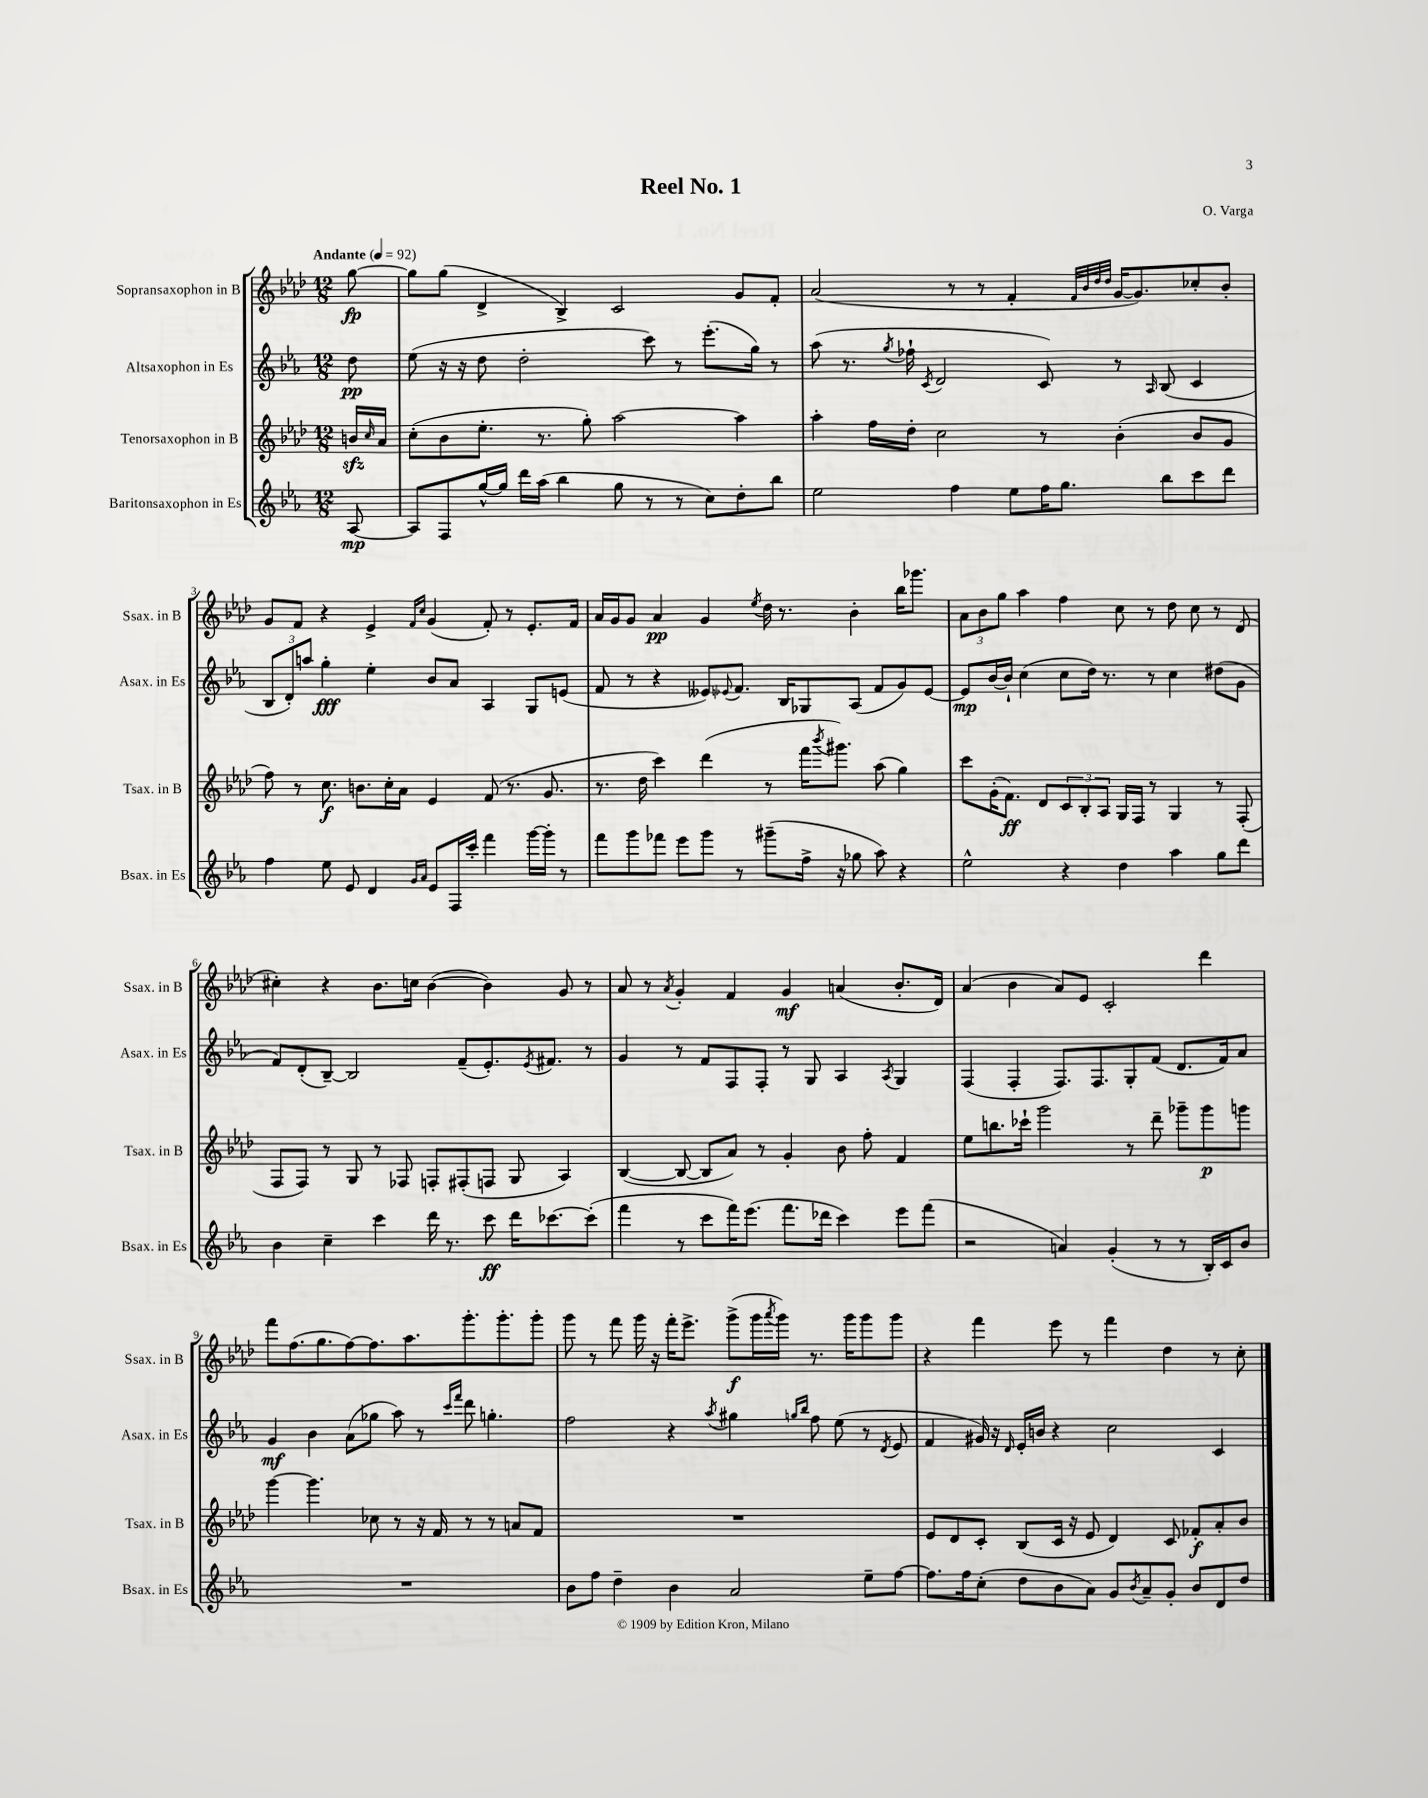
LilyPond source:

\header { title = "Reel No. 1" composer = "O. Varga" }
<<
\new StaffGroup <<
\new Staff = "s0" \with { instrumentName = "Sopransaxophon in B" shortInstrumentName = "Ssax. in B" } {
    \clef treble \key aes \major \numericTimeSignature \time 12/8 \partial 8 \tempo "Andante" 4 = 92
    g''8~\fp |
    g''8 g''8( des'4-> bes4->) c'2 g'8 f'8-. |
    aes'2( r8 r8 f'4-. \grace { f'32 bes'32 des''32 des''32 } g'16~ g'8.) ces''8-. bes'8-. |
    g'8 f'8 r4 ees'4-> \grace { f'16 c''16 } g'4( f'8-.) r8 ees'8.-. f'16 |
    aes'16 g'16 g'8 aes'4\pp g'4 \acciaccatura { ees''8 } des''16 r8. bes'4-. bes''16 ges'''8. |
    \tuplet 3/2 { aes'8 bes'8 g''8 } aes''4 f''4 c''8 r8 des''8 c''8 r8 des'8( |
    cis''4-.) r4 bes'8. c''16 bes'4~( bes'4) g'8 r8 |
    aes'8 r8 \acciaccatura { aes'8 } g'4-. f'4 g'4\mf a'4( bes'8.-. des'16) |
    aes'4( bes'4 aes'8) ees'8 c'2-. des'''4 |
    f'''8 f''8.( g''8. f''8~) f''8. aes''8. g'''8.-. g'''8.-. g'''8-. |
    g'''8 r8 f'''8 g'''16 r16 f'''16-. ees'''8.-> g'''8->\f( g'''16 \acciaccatura { aes'''8 } g'''16) r8. g'''16 g'''8 g'''8 |
    r4 f'''4 ees'''8 r8 f'''4 des''4 r8 c''8-. \bar "|." |
}
\new Staff = "s1" \with { instrumentName = "Altsaxophon in Es" shortInstrumentName = "Asax. in Es" } {
    \clef treble \key ees \major \numericTimeSignature \time 12/8 \partial 8
    d''8\pp |
    ees''8( r16 r16 d''8 d''2-. c'''8) r8 ees'''8.-.( g''16) r8 |
    aes''8( r8. \acciaccatura { g''8 } fes''16-! \acciaccatura { c'8 } d'2 c'8) r8 \grace { aes16 } bes8( c'4 |
    \tuplet 3/2 { bes8 d'8-.) a''8 } g''4-.\fff ees''4-. bes'8 aes'8 aes4 g8 e'8( |
    f'8 r8 r4 eeses'8) \appoggiatura { ees'8 } f'8. bes16 ges8 aes8( f'8 g'8) ees'8~ |
    ees'8\mp bes'16~ bes'16-! c''4( c''8 d''16) r8. r8 c''4 dis''8( g'8 |
    f'8) d'8-.( bes8~--) bes2 f'8--( ees'8.-.) \acciaccatura { ees'8 } fis'8. r8 |
    g'4 r8 f'8 f8 f8-. r8 g8 aes4 \acciaccatura { aes8 } g4 |
    f4( f4-. f8.) f8. g8-. f'8( d'8. f'16) aes'8 |
    g'4\mf bes'4 aes'8( ges''8 aes''8) r8 \grace { c'''16 f'''16 } d'''8 g''4.-. |
    f''2 r4 \acciaccatura { aes''8 } gis''4 \grace { g''16 bes''16 } f''8 ees''8( r8 \acciaccatura { d'8 } ees'8 |
    f'4 gis'16) r16 \grace { d'16 } ees'16-. b'16 r4 c''2 c'4 \bar "|." |
}
\new Staff = "s2" \with { instrumentName = "Tenorsaxophon in B" shortInstrumentName = "Tsax. in B" } {
    \clef treble \key aes \major \numericTimeSignature \time 12/8 \partial 8
    b'16\sfz \grace { c''16 } aes'16 |
    c''8-.( bes'8 ees''8.-. r8. g''8-.) aes''2~ aes''4 |
    aes''4-. f''16 des''16-. c''2 r8 bes'4-.( bes'8 g'8 |
    f''8) r8 c''8.\f b'8. c''16-. aes'16 ees'4 f'8( r8. g'8. |
    r8. des''16 c'''4) des'''4( r8 f'''16 \acciaccatura { bes'''8 } gis'''8.) aes''8( g''4) |
    c'''8 g'16-.( f'8.\ff) des'8 \tuplet 3/2 { c'8 bes8-. aes8 } g16 f16 r8 g4 r8 f8-.( |
    f8 f8) r8 g8 r8 fes8 f8-. fis8-.( f8 g8 aes4) |
    bes4~( bes8~ bes8 aes'8) r8 g'4-. bes'8 f''8-. f'4 |
    ees''8 b''8. ces'''16-! g'''2 r8 des'''8-- ges'''8-- ges'''8\p g'''8 |
    g'''4~ g'''4. ces''8 r8 r16 f'16 r8 r8 a'8 f'8 |
    R1. |
    ees'8 des'8 c'8-. bes8( c'16 r16 ees'8 des'4) c'8 fes'8-.\f aes'8-. bes'8 \bar "|." |
}
\new Staff = "s3" \with { instrumentName = "Baritonsaxophon in Es" shortInstrumentName = "Bsax. in Es" } {
    \clef treble \key ees \major \numericTimeSignature \time 12/8 \partial 8
    aes8~\mp |
    aes8 f8 g''16~-^ g''16 d'''16 aes''16( bes''4 g''8 r8 r8 c''8) d''8-. bes''8 |
    ees''2 f''4 ees''8 f''16 g''8. bes''8 c'''8 d'''8 |
    f''4 ees''8 ees'8 d'4 \grace { g'16 aes'16 } ees'8 f16 c'''16-. f'''4 g'''16~ g'''16-. r8 |
    f'''8 g'''8 fes'''8 ees'''8 g'''8 r8 gis'''8--( f''16-> r16 ges''8 aes''8) r4 |
    ees''2-^ r4 d''4 aes''4 g''8 d'''8 |
    bes'4 c''4-- c'''4 d'''16 r8. c'''8\ff d'''16 ces'''8.~ ces'''8-.( |
    f'''4 r8 c'''8 f'''16) ees'''8.( f'''8. des'''16 c'''4) ees'''8 f'''8( |
    r2 a'4) g'4-.( r8 r8 bes16-.) c'16 bes'8 |
    R1. |
    bes'8 f''8 d''4-- bes'4 aes'2 ees''8-- f''8~ |
    f''8. f''16 c''8-.( d''8 bes'8 aes'8) g'8 \acciaccatura { bes'8 } aes'8-- g'8-. bes'8 d'8 d''8 \bar "|." |
}
>>
>>
